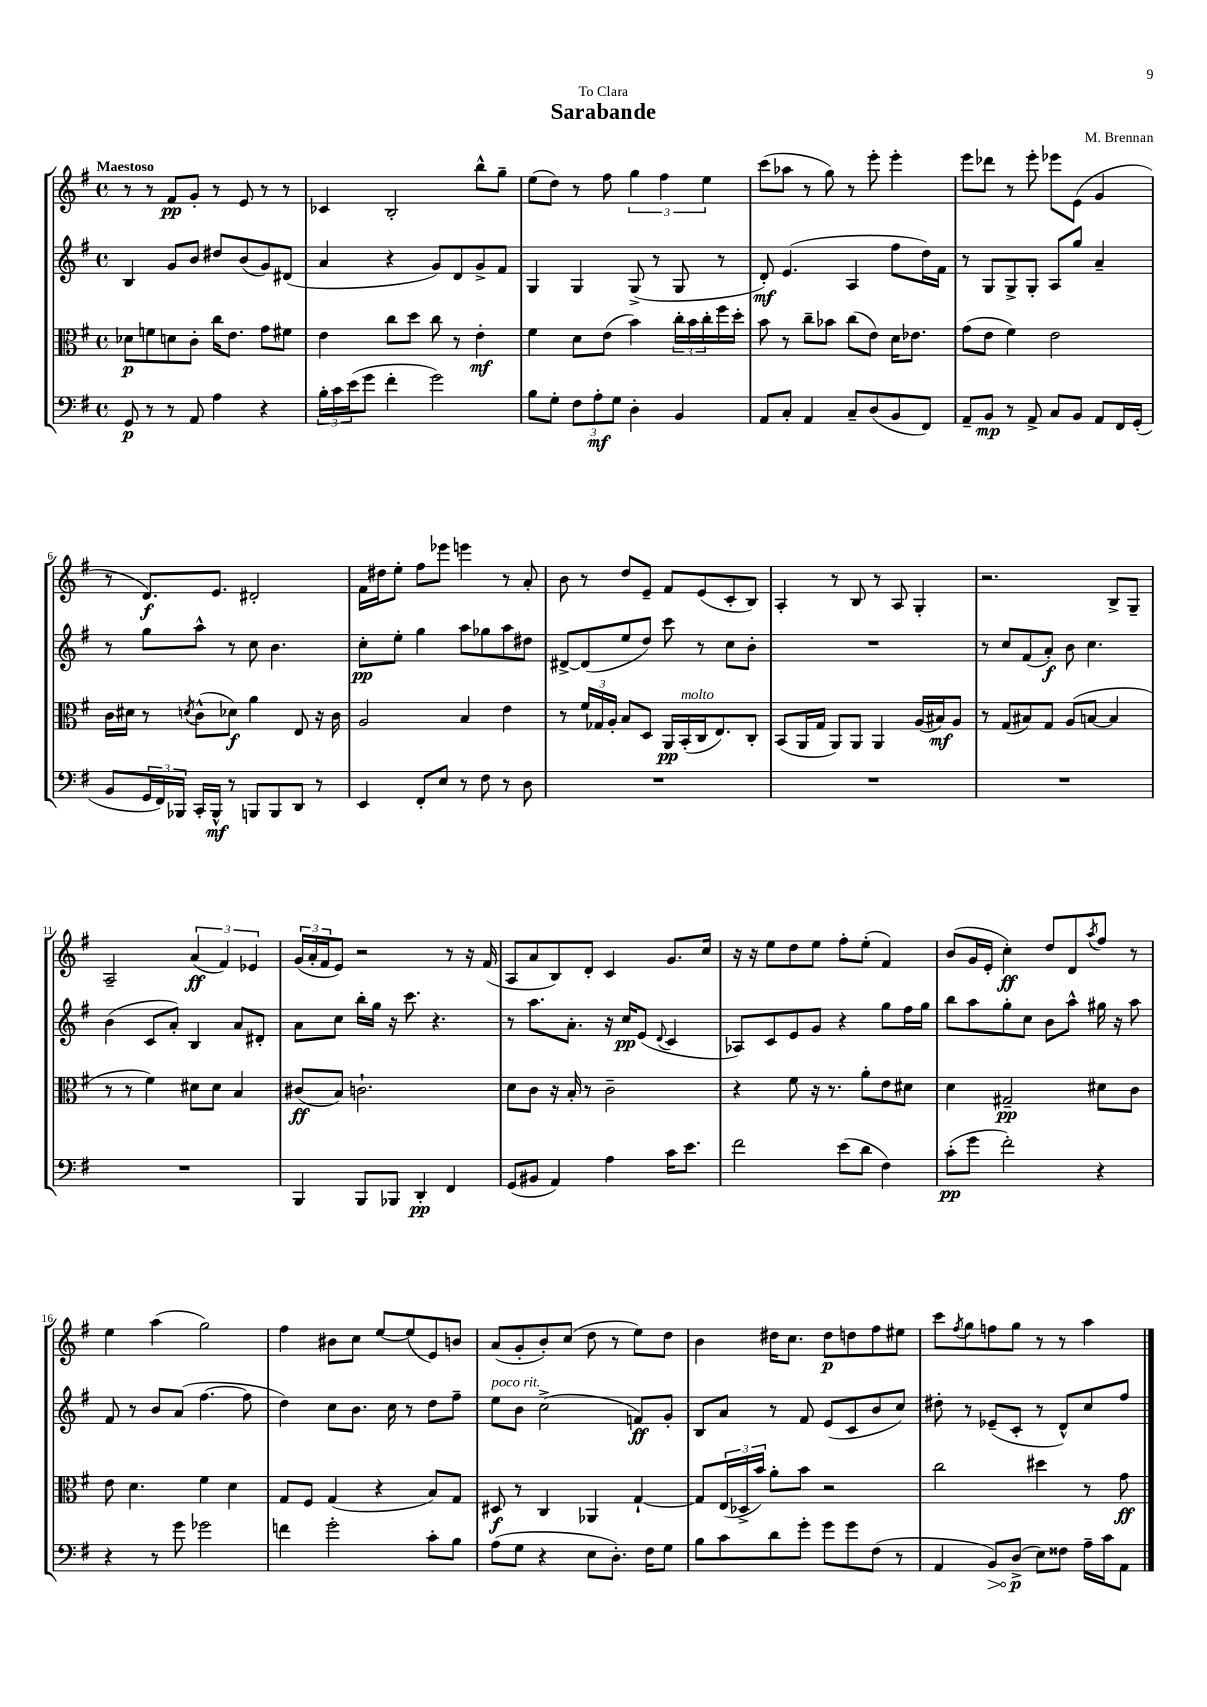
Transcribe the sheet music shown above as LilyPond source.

\header { title = "Sarabande" composer = "M. Brennan" dedication = "To Clara" }
<<
\new StaffGroup <<
\new Staff = "s0" {
    \clef treble \key g \major \defaultTimeSignature \time 4/4 \tempo "Maestoso"
    r8 r8 fis'8\pp g'8-. r8 e'8 r8 r8 |
    ces'4 b2-. b''8-^ g''8-- |
    e''8( d''8) r8 fis''8 \tuplet 3/2 { g''4 fis''4 e''4 } |
    c'''8( aes''8 r8 g''8) r8 e'''8-. e'''4-. |
    e'''8 des'''8 r8 e'''8-. ees'''8 e'8( g'4 |
    r8 d'8.\f) e'8. dis'2-. |
    fis'16 dis''16 e''8-. fis''8 ees'''8 e'''4 r8 a'8-. |
    b'8 r8 d''8 e'8-- fis'8 e'8( c'8-. b8) |
    a4-. r8 b8 r8 a8 g4-. |
    r2. b8-> g8-- |
    a2-- \tuplet 3/2 { a'4\ff( fis'4) ees'4 } |
    \tuplet 3/2 { g'16( a'16-. fis'16 } e'8) r2 r8 r16 fis'16( |
    a8 a'8 b8) d'8-. c'4 g'8. c''16 |
    r16 r16 e''8 d''8 e''8 fis''8-. e''8-.( fis'4) |
    b'8( g'16 e'16-. c''4-.\ff) d''8 d'8 \acciaccatura { a''8 } fis''8 r8 |
    e''4 a''4( g''2) |
    fis''4 bis'8 c''8 e''8~ e''8( e'8) b'8 |
    a'8( g'8-. b'8-.) c''8( d''8 r8 e''8) d''8 |
    b'4 dis''16 c''8. dis''8\p d''8 fis''8 eis''8 |
    c'''8 \acciaccatura { fis''8 } g''8 f''8 g''8 r8 r8 a''4 \bar "|." |
}
\new Staff = "s1" {
    \clef treble \key g \major \defaultTimeSignature \time 4/4
    b4 g'8 b'8 dis''8 b'8( g'8) dis'8( |
    a'4 r4 g'8) d'8 g'8-> fis'8 |
    g4 g4 g8->( r8 g8 r8 |
    d'8-.\mf) e'4.( a4 fis''8 d''16) fis'16 |
    r8 g8 g8-> g8-. a8 g''8 a'4-- |
    r8 g''8 a''8-^ r8 c''8 b'4. |
    c''8-.\pp e''8-. g''4 a''8 ges''8 a''8 dis''8 |
    dis'8~-> dis'8( e''8 d''8) c'''8 r8 c''8 b'8-. |
    R1 |
    r8 c''8 fis'8( a'8-.\f) b'8 c''4. |
    b'4( c'8 a'8-.) b4 a'8 dis'8-. |
    a'8 c''8 b''16-. g''16 r16 c'''8. r4. |
    r8 a''8. a'8.-. r16 c''16\pp e'8( \appoggiatura { d'8 } c'4 |
    aes8) c'8 e'8 g'8 r4 g''8 fis''16 g''16 |
    b''8 a''8 g''8-. c''8 b'8 a''8-^ gis''16 r16 a''8 |
    fis'8 r8 b'8 a'8( fis''4.~ fis''8 |
    d''4) c''8 b'8. c''16 r8 d''8 fis''8-- |
    e''8^\markup { \italic "poco rit." } b'8 c''2->( f'8\ff) g'8-. |
    b8 a'8 r8 fis'8 e'8( c'8 b'8 c''8) |
    dis''8-. r8 ees'8--( c'8-. r8 d'8-^) c''8 fis''8 \bar "|." |
}
\new Staff = "s2" {
    \clef alto \key g \major \defaultTimeSignature \time 4/4
    des'8\p f'8 d'8 c'8-. c''16 e'8. g'8 fis'8 |
    e'4 c''8 d''8 c''8 r8 e'4-.\mf |
    fis'4 d'8 e'8( b'4) \tuplet 3/2 { c''16-. b'16 c''16-. } fis''16 d''16-. |
    b'8 r8 c''8-- bes'8 c''8( e'8) d'16 ees'8. |
    g'8( e'8 fis'4) e'2 |
    c'16 dis'16 r8 \acciaccatura { d'8 } c'8-^( des'8\f) a'4 e8 r16 c'16 |
    a2 b4 e'4 |
    r8 \tuplet 3/2 { fis'16 ges16 a16-. } b8 d8 a,16\pp b,16-.^\markup { \italic "molto" }( c16 e8.) c8-. |
    b,8( a,16 g16 a,8) a,8 a,4 a16( bis16\mf) a8 |
    r8 g8( bis8) g8 a8( b8~ b4 |
    r8 r8 fis'4) dis'8 dis'8 b4 |
    cis'8\ff( b8) c'2.-! |
    d'8 c'8 r16 b16-. r8 c'2-- |
    r4 fis'8 r16 r8. a'8-. e'8 dis'8 |
    d'4 gis2--\pp dis'8 c'8 |
    e'8 d'4. fis'4 d'4 |
    g8 fis8 g4( r4 b8) g8 |
    dis8\f r8 c4 aes,4 g4~-! |
    g8 \tuplet 3/2 { e16( des16-> b'16) } a'8-. b'8 r2 |
    c''2 dis''4 r8 g'8\ff \bar "|." |
}
\new Staff = "s3" {
    \clef bass \key g \major \defaultTimeSignature \time 4/4
    g,8\p r8 r8 a,8 a4 r4 |
    \tuplet 3/2 { b16-. c'16 e'16( } g'8 fis'4-. g'2) |
    b8 g8-. \tuplet 3/2 { fis8 a8-.\mf g8 } d4-. b,4 |
    a,8 c8-. a,4 c8-- d8( b,8 fis,8) |
    a,8-- b,8\mp r8 a,8-> c8 b,8 a,8 fis,16 g,16-.( |
    b,8 \tuplet 3/2 { g,16 fis,16) bes,,16 } c,16-. bes,,16-^\mf r8 b,,8 b,,8 d,8 r8 |
    e,4 fis,8-. e8 r8 fis8 r8 d8 |
    R1 |
    R1 |
    R1 |
    R1 |
    b,,4 b,,8 bes,,8 d,4-.\pp fis,4 |
    g,8( bis,8 a,4) a4 c'16 e'8. |
    fis'2 e'8( d'8 fis4) |
    c'8-.\pp( g'8 fis'2-.) r4 |
    r4 r8 g'8 ges'2 |
    f'4 g'2-. c'8-. b8 |
    a8( g8 r4 e8 d8.-.) fis16 g8 |
    b8 c'8 d'8 g'8-. g'8 g'8 fis8( r8 |
    a,4 \once \override Hairpin.circled-tip = ##t b,8\>) d8->\p\!( e8) fisis8 a16-- c'16 a,8 \bar "|." |
}
>>
>>
